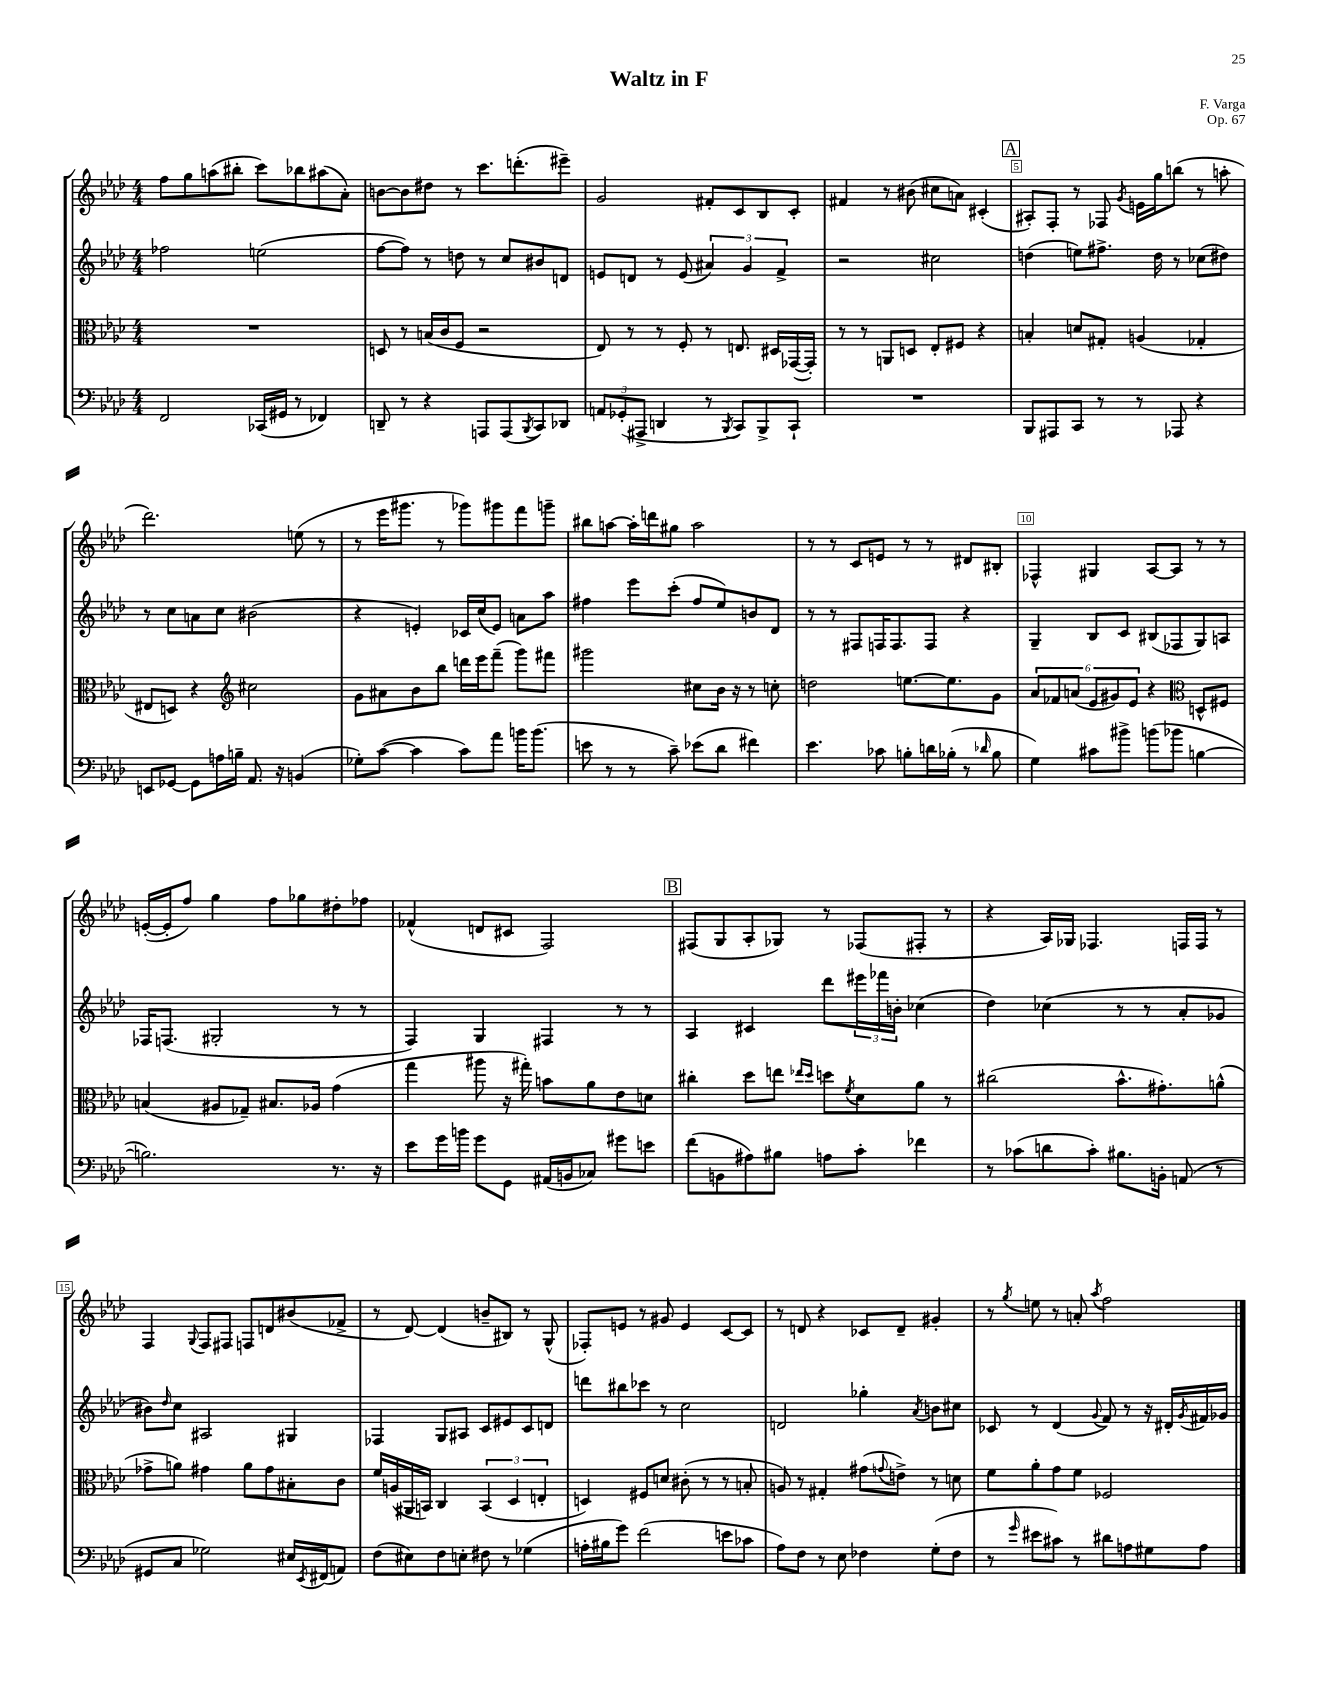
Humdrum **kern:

**kern	**kern	**kern	**kern
*staff4	*staff3	*staff2	*staff1
*clefF4	*clefC3	*clefG2	*clefG2
*k[b-e-a-d-]	*k[b-e-a-d-]	*k[b-e-a-d-]	*k[b-e-a-d-]
*M4/4	*M4/4	*M4/4	*M4/4
2FF	1r	2ff-	8ff
.	.	.	8gg
.	.	.	(8aa
.	.	.	8bb#'
(16CC-	.	(2ee	8ccc)
16GG#	.	.	.
8r	.	.	8bb-
4FF-)	.	.	(8aa#
.	.	.	8a-')
=	=	=	=
8DD~	8D	[8ff	[8b
8r	8r	8ff])	8b]
4r	(16B	8r	8dd#
.	16c	.	.
.	8F	8dd	8r
8AAA	2r	8r	8.ccc
(8AAA	.	8cc	.
.	.	.	(8.ddd'
8qBBB-	.	.	.
8CC)	.	8b#	.
8DD-	.	8d	8eee#~)
=	=	=	=
12AA	8E-)	8e	2g
(12GG-'	.	.	.
.	8r	8d	.
12AAA#^	.	.	.
4DD	8r	8r	.
.	8F'	(8e	.
8r	8r	6a#)	8f#'
8qBBB-	.	.	.
8CC)	8.E	.	8c
.	.	6g	.
8BBB-^	.	.	8B-
.	16D#	.	.
.	.	6f^	.
8CC`	([16GG-	.	8c'
.	16GG-'])	.	.
=	=	=	=
1r	8r	2r	4f#
.	8r	.	.
.	8AA	.	8r
.	8D	.	(8b#
.	8E-'	2cc#	8cc#
.	8F#	.	8a)
.	4r	.	(4c#'
=	=	=	=
8BBB-	4B'	(4dd	8A#')
8AAA#	.	.	8F'
8CC	8d	8ee)	8r
8r	8G#'	8.ff#^	8F-
.	.	.	8qg
8r	(4A	.	16e
.	.	16dd	16gg
8AAA-	.	8r	(8bb
4r	4G-'	(8cc-	8r
.	.	8dd#)	8aa'
=	=	=	=
8EE	8E#	8r	2.ddd-)
[8GG-	8D)	8cc	.
8GG-]	4r	8a	.
16A	.	8cc	.
16B~	.	.	.
*	*clefG2	*	*
8.AA-	2cc#	(2b#	.
16r	.	.	.
(4BB	.	.	(8ee
.	.	.	8r
=	=	=	=
8G-')	8g	4r	8r
([8c	8a#	.	16eee-
.	.	.	8.ggg#
4c]	8b-	4e')	.
.	8bb-	.	8r
8c)	16ddd	16c-	8ggg-)
.	16eee-	(16cc	.
8a-	(8fff~	8e)	8ggg#
16b	8ggg)	8a	8fff
(8.b	.	.	.
.	8fff#	8aa-	8ggg~
=	=	=	=
8e	2ggg#	4ff#	8bb#
8r	.	.	[8aa
8r	.	8eee-	16aa']
.	.	.	16ddd
8c~)	.	(8ccc'	8gg#
(8e-	8cc#	8ff#	2aa
8d-	16b-	8ee-)	.
.	16r	.	.
4f#)	8r	8b	.
.	8cc'	8d-	.
=	=	=	=
4.e-	2dd	8r	8r
.	.	8r	8r
.	.	8F#	8c
8c-	.	16F	8e
.	.	8.F	.
8B'	[8.ee	.	8r
16d	.	8F	8r
(16B-'	8.ee]	.	.
8r	.	4r	8d#
16qqd-	.	.	.
8B-	8g	.	8B#'
=	=	=	=
4G)	12a-	4G~	4F-^^
.	12f-	.	.
.	(12a	.	.
8c#	12e-	8B-	4G#
.	12g#)	.	.
8b#^	.	8c	.
.	12e-	.	.
(8b	4r	(8B#	[8A-
8b-	.	8F-	8A-]
*	*clefC3	*	*
[4B	8D^^	8G)	8r
.	8F#	8A	8r
=	=	=	=
2.B])	(4B	16F-	([16e'
.	.	(8.F	16e']
.	.	.	8ff)
.	8A#	2G#'	4gg
.	8G-~)	.	.
.	8.B#	.	8ff
.	.	.	8gg-
.	16A-	.	.
8.r	(4g	8r	8dd#'
.	.	8r	8ff-
16r	.	.	.
=	=	=	=
8e-	4gg	4F)	(4f-^^
16g	.	.	.
16b	.	.	.
8g	8aa#	4G	8d
8GG	16r	.	8c#
.	16gg#')	.	.
(16AA#	8b	4F#	2F)
16BB	.	.	.
8C-)	8a-	.	.
8g#	8e-	8r	.
8e	8d	8r	.
=	=	=	=
(8f	4cc#'	4A-	(8F#
8BB	.	.	8G
8A#)	8dd-	4c#	8A-'
8B#	8ee	.	8G-)
.	16qqee-	.	.
.	16qqdd-	.	.
8A	8dd	8ddd-	8r
.	8qf	.	.
8c'	8d-	24eee#	(8F-
.	.	24fff-	.
.	.	24b'	.
4f-	8a-	(4cc-	8F#'
.	8r	.	8r
=	=	=	=
8r	(2cc#	4dd-)	4r
(8c-	.	.	.
8d	.	(4cc-	16A-)
.	.	.	16G-
8c-')	.	.	4.F-
8.B#	8.b-^^	8r	.
.	.	8r	.
16BB'	8.g#')	.	.
(8AA	.	8a-'	16F
.	.	.	16F
8r	(8a^^	8g-	8r
=	=	=	=
8GG#	8g-^	8b#)	4F
.	.	16qqdd-	.
8C	8a)	8cc	.
.	.	.	8qqG
2G-)	4g#	2A#	8F
.	.	.	8F#
.	8a	.	8F
.	8g#	.	8d
16E#	8B#'	4G#	(8b#
8qEE-	.	.	.
(16FF#	.	.	.
8AA)	8c	.	8f-^
=	=	=	=
(8F	16f	4F-	8r
.	(16A	.	.
8E#)	16AA#	.	[8d-)
.	16BB)	.	.
8F	4C	8G	(4d-]
8E'	.	8A#	.
8F#	(6BB	8c	8b~
8r	.	8e#	8B#)
.	6D-	.	.
(4G-	.	8c	8r
.	6E'	.	.
.	.	8d	(8G^^
=	=	=	=
16A'	4D)	8ddd	8F-')
16B#	.	.	.
8g)	.	8bb#	8e
(2f	8F#	8ccc-	8r
.	8d	8r	8g#
.	(8c#'	2cc	4e
.	8r	.	.
8e	8r	.	[8c
8c-	8B'	.	8c]
=	=	=	=
8A-)	8A)	2d	8r
8F	8r	.	8d
8r	4G#'	.	4r
8E-	.	.	.
4F-	(8g#	4gg-'	8c-
.	8qqg	.	.
.	8e^)	.	8d~
.	.	8qa-	.
(8G'	8r	8b	4g#'
8F-	8d	8cc#	.
=	=	=	=
8r	8f	8c-	8r
16qqg	.	.	8qgg
8e#	8a-'	8r	8ee
8c#)	8g	(4d-	8r
8r	8f	.	8a'
.	.	8qqg	8qaa-
8d#	2F-	8f)	2ff
8A	.	8r	.
8G#	.	16r	.
.	.	16d#'	.
.	.	8qg	.
8A	.	16f#	.
.	.	16g-	.
==	==	==	==
*-	*-	*-	*-
